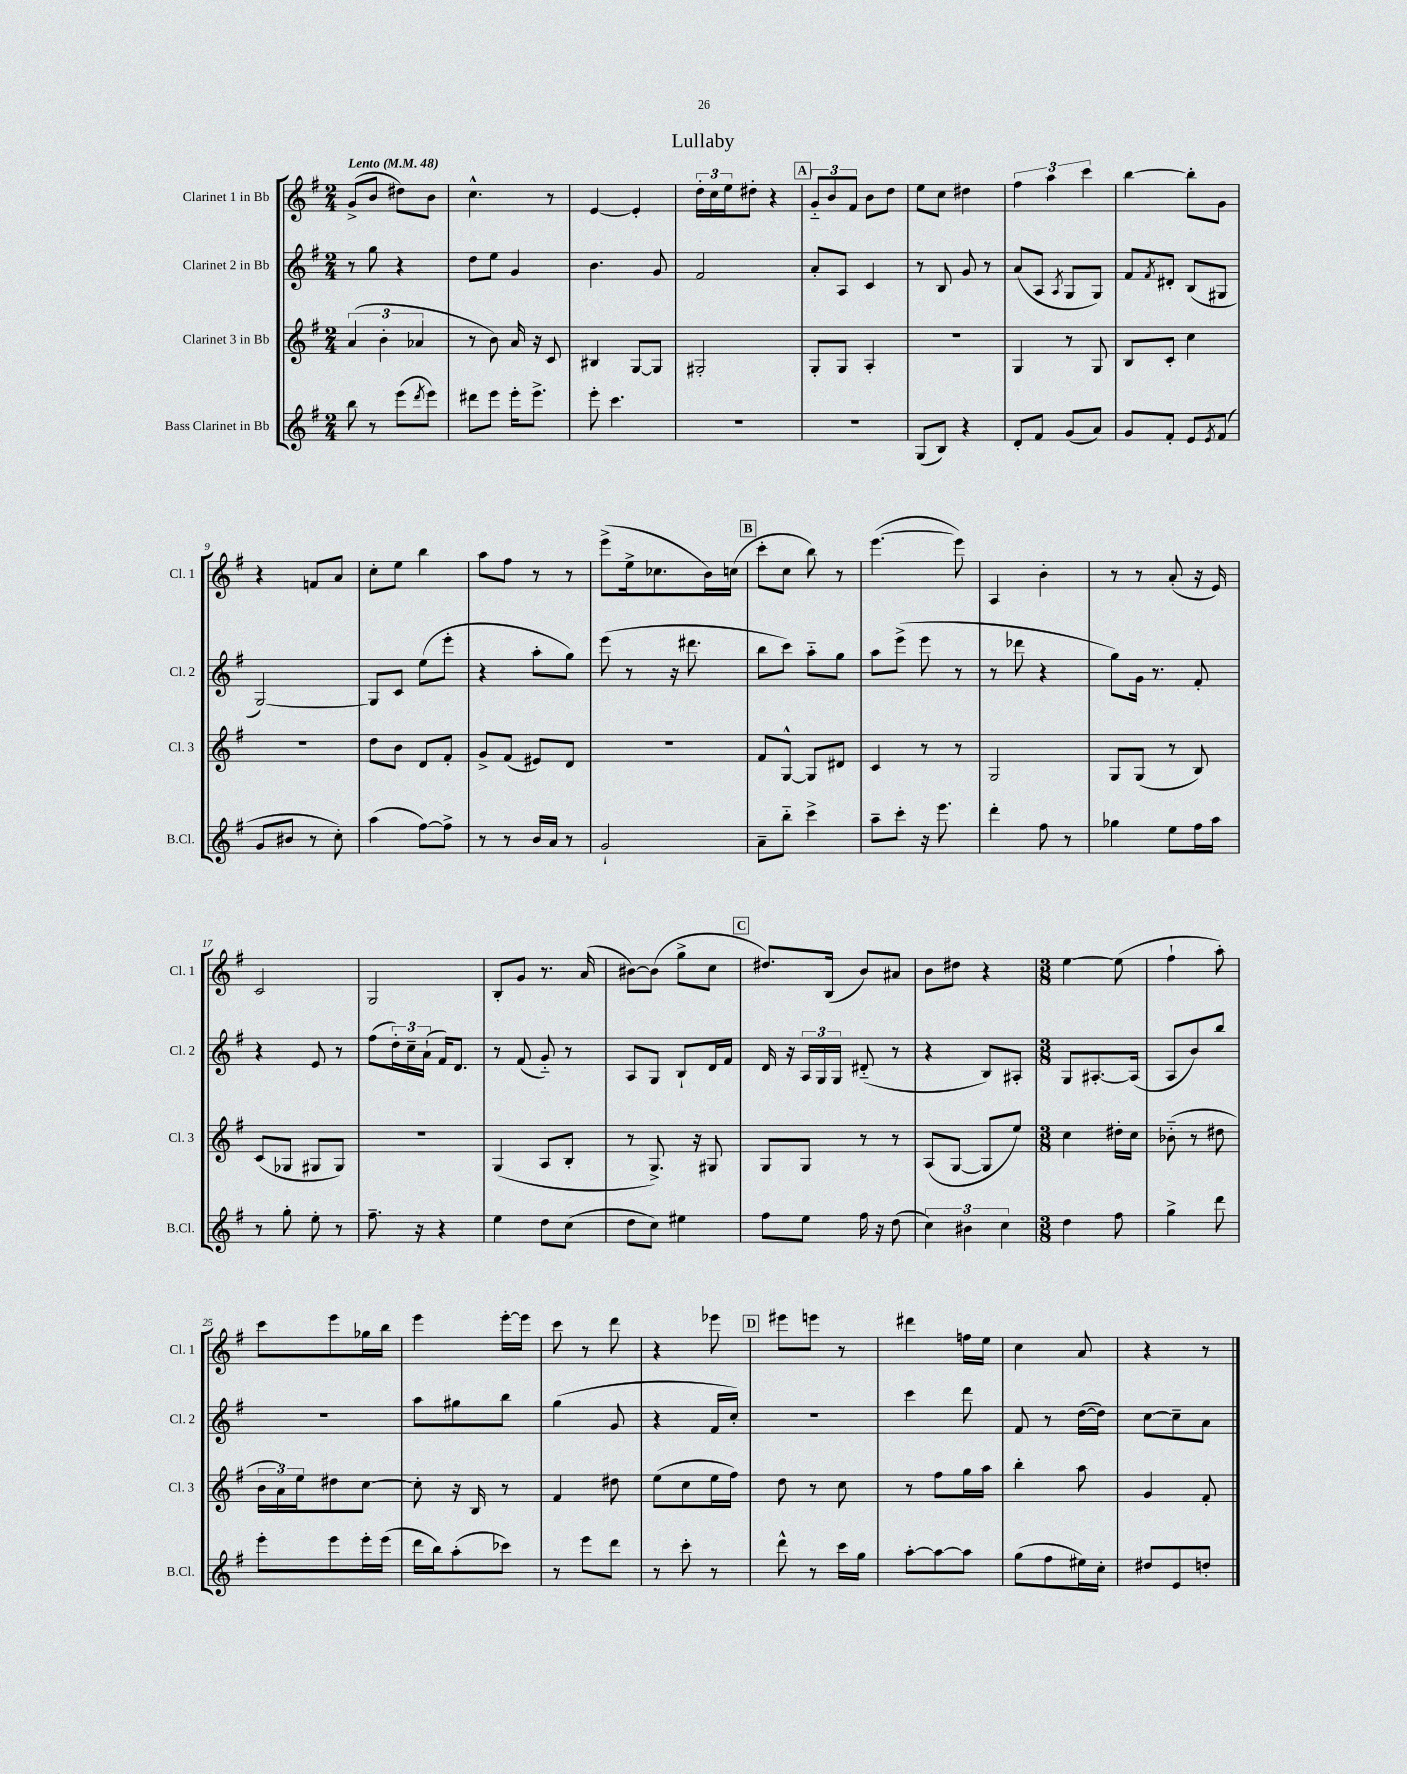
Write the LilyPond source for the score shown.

\header { title = "Lullaby" }
<<
\new StaffGroup <<
\new Staff = "s0" \with { instrumentName = "Clarinet 1 in Bb" shortInstrumentName = "Cl. 1" } {
    \clef treble \key g \major \numericTimeSignature \time 2/4 \tempo "Lento" 4 = 48
    g'8->( b'8 dis''8) b'8 |
    c''4.-^ r8 |
    e'4~ e'4-. |
    \tuplet 3/2 { d''16-. c''16 e''16 } dis''8-. r4 |
    \mark \markup { \box "A" } \tuplet 3/2 { g'8-_ b'8 fis'8 } b'8 d''8 |
    e''8 c''8 dis''4 |
    \tuplet 3/2 { fis''4 a''4 c'''4 } |
    b''4~ b''8-. g'8 |
    r4 f'8 a'8 |
    c''8-. e''8 b''4 |
    a''8 fis''8 r8 r8 |
    e'''8->( e''16-> ces''8. b'16) c''16( |
    \mark \markup { \box "B" } c'''8-. c''8 b''8) r8 |
    e'''4.~( e'''8) |
    a4 b'4-. |
    r8 r8 a'8-.( r16 e'16) |
    c'2 |
    g2 |
    b8-. g'8 r8. a'16( |
    bis'8~) bis'8( g''8-> c''8 |
    \mark \markup { \box "C" } dis''8.) b16( b'8) ais'8 |
    b'8 dis''8 r4 |
    \numericTimeSignature \time 3/8 e''4~ e''8( |
    fis''4-! a''8-.) |
    c'''8 e'''8 ges''16 b''16 |
    e'''4 e'''16~-. e'''16 |
    c'''8 r8 d'''8 |
    r4 ees'''8 |
    \mark \markup { \box "D" } eis'''8 e'''8 r8 |
    dis'''4 f''16 e''16 |
    c''4 a'8 |
    r4 r8 \bar "|." |
}
\new Staff = "s1" \with { instrumentName = "Clarinet 2 in Bb" shortInstrumentName = "Cl. 2" } {
    \clef treble \key g \major \numericTimeSignature \time 2/4
    r8 g''8 r4 |
    d''8 e''8 g'4 |
    b'4. g'8 |
    fis'2 |
    \mark \markup { \box "A" } a'8-. a8 c'4 |
    r8 b8 g'8 r8 |
    a'8( a8 \acciaccatura { a8 } g8 g8) |
    fis'8 \acciaccatura { fis'8 } dis'8-. b8( gis8 |
    g2~) |
    g8 c'8 e''8( e'''8-. |
    r4 a''8-. g''8) |
    e'''8( r8 r16 dis'''8. |
    \mark \markup { \box "B" } b''8 c'''8) a''8-_ g''8 |
    a''8 e'''8->( e'''8 r8 |
    r8 des'''8 r4 |
    g''8) g'16 r8. fis'8-. |
    r4 e'8 r8 |
    fis''8( \tuplet 3/2 { d''16-.) c''16-- a'16-!( } fis'16) d'8. |
    r8 fis'8( g'8-_) r8 |
    a8 g8 b8-! d'16 fis'16 |
    \mark \markup { \box "C" } d'16 r16 \tuplet 3/2 { a16 g16 g16 } dis'8-_( r8 |
    r4 b8) ais8-. |
    \numericTimeSignature \time 3/8 g8 ais8.~-. ais16( |
    a8 b'8) b''8 |
    R4. |
    a''8 gis''8 b''8 |
    g''4( g'8 |
    r4 fis'16 c''16-.) |
    \mark \markup { \box "D" } R4. |
    c'''4 d'''8 |
    fis'8 r8 d''16~( d''16) |
    c''8~ c''8-- a'8 \bar "|." |
}
\new Staff = "s2" \with { instrumentName = "Clarinet 3 in Bb" shortInstrumentName = "Cl. 3" } {
    \clef treble \key g \major \numericTimeSignature \time 2/4
    \tuplet 3/2 { a'4( b'4-. aes'4 } |
    r8 b'8) a'16 r16 c'8 |
    bis4 g8~ g8 |
    gis2-. |
    \mark \markup { \box "A" } g8-. g8 a4-. |
    R2 |
    g4 r8 g8 |
    b8 c'8-. c''4 |
    R2 |
    d''8 b'8 d'8 fis'8-. |
    g'8-> fis'8( eis'8) d'8 |
    r2 |
    \mark \markup { \box "B" } fis'8 g8~-^ g8 dis'8 |
    c'4 r8 r8 |
    g2 |
    g8 g8( r8 b8) |
    c'8( ges8 gis8 gis8) |
    R2 |
    g4( a8 b8-. |
    r8 g8.->) r16 gis8 |
    \mark \markup { \box "C" } g8 g8 r8 r8 |
    a8( g8~ g8 e''8) |
    \numericTimeSignature \time 3/8 c''4 dis''16-. c''16 |
    bes'8-_( r8 dis''8 |
    \tuplet 3/2 { b'16 a'16) e''16 } dis''8 c''8~ |
    c''8-. r16 b16 r8 |
    fis'4 dis''8 |
    e''8( c''8 e''16 fis''16) |
    \mark \markup { \box "D" } d''8 r8 c''8 |
    r8 fis''8 g''16 a''16 |
    b''4-. a''8 |
    g'4 fis'8-. \bar "|." |
}
\new Staff = "s3" \with { instrumentName = "Bass Clarinet in Bb" shortInstrumentName = "B.Cl." } {
    \clef treble \key g \major \numericTimeSignature \time 2/4
    b''8 r8 e'''8( \acciaccatura { d'''8 } e'''8) |
    dis'''8 e'''8 e'''16-. e'''8.-> |
    e'''8-. c'''4. |
    R2 |
    \mark \markup { \box "A" } R2 |
    g8( b8) r4 |
    d'8-. fis'8 g'8( a'8) |
    g'8 fis'8-. e'8 \acciaccatura { e'8 } fis'8( |
    g'8 bis'8 r8 c''8-.) |
    a''4( fis''8~) fis''8-> |
    r8 r8 b'16 a'16 r8 |
    g'2-! |
    \mark \markup { \box "B" } a'8-- b''8-_ c'''4-> |
    a''8-- c'''8-. r16 e'''8. |
    d'''4-. fis''8 r8 |
    ges''4 e''8 fis''16 a''16 |
    r8 g''8-. e''8-. r8 |
    fis''8.-- r16 r4 |
    e''4 d''8 c''8( |
    d''8 c''8) eis''4 |
    \mark \markup { \box "C" } fis''8 e''8 fis''16 r16 d''8( |
    \tuplet 3/2 { c''4) bis'4 c''4 } |
    \numericTimeSignature \time 3/8 d''4 fis''8 |
    g''4-> d'''8 |
    e'''8-. e'''8 e'''16-. e'''16( |
    d'''16 b''16) a''8-.( ces'''8) |
    r8 e'''8 d'''8 |
    r8 c'''8-. r8 |
    \mark \markup { \box "D" } d'''8-^ r8 c'''16 g''16 |
    a''8~-. a''8~ a''8 |
    g''8( fis''8 eis''16) c''16-. |
    dis''8 e'8 d''8-. \bar "|." |
}
>>
>>
